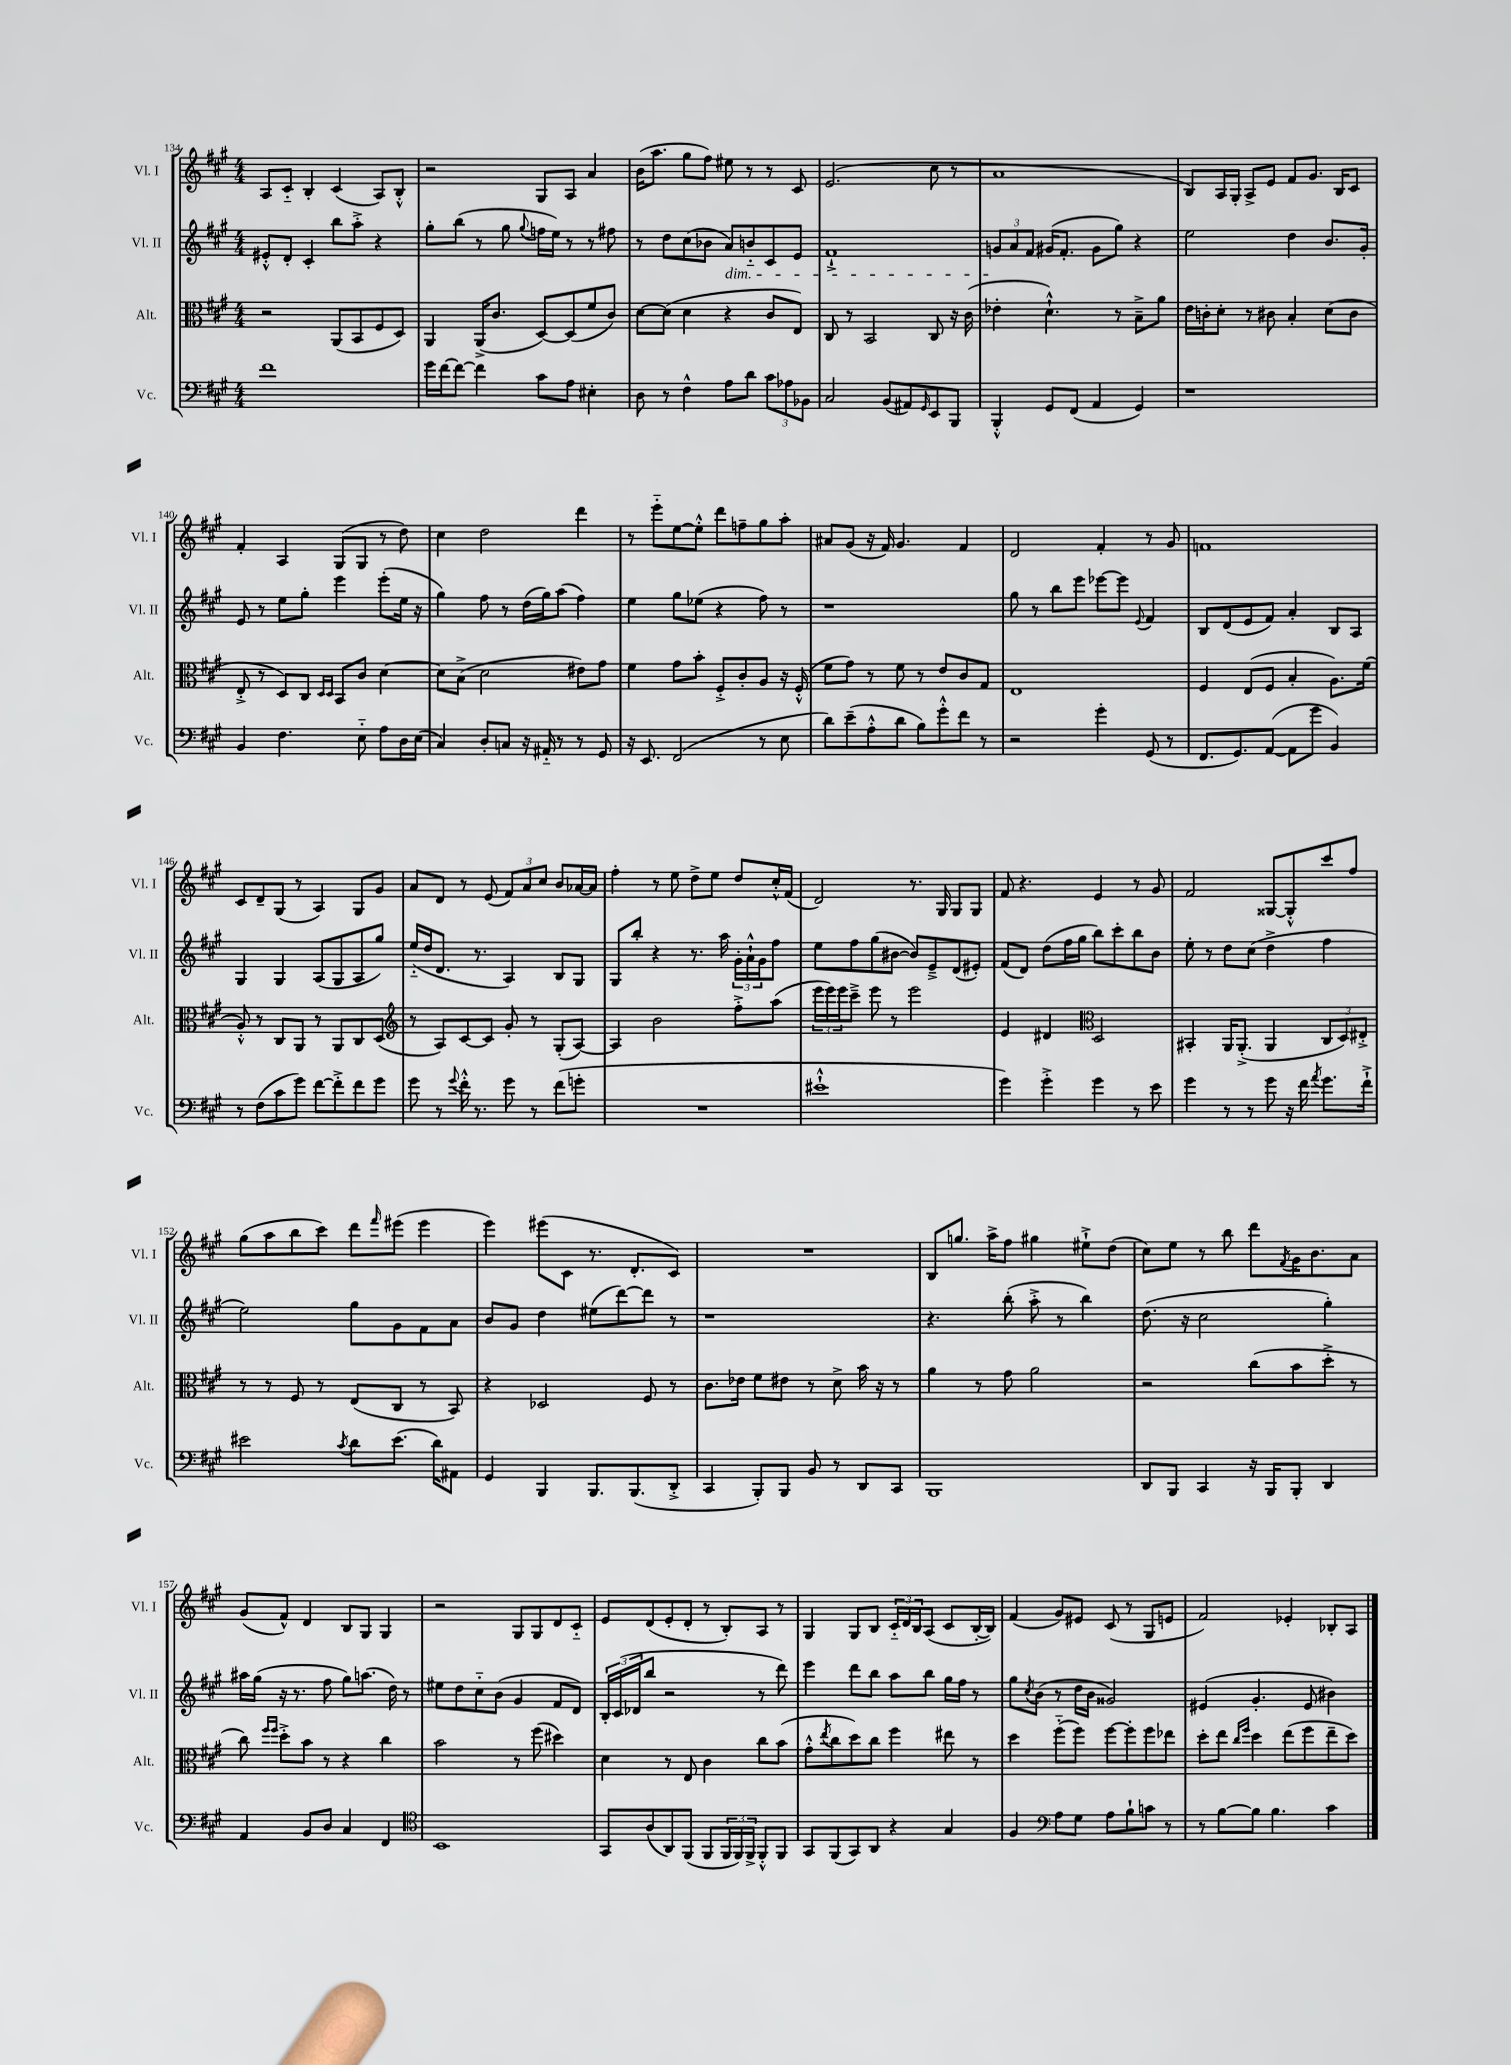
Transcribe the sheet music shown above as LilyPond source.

<<
\new StaffGroup <<
\new Staff = "s0" \with { instrumentName = "Vl. I" shortInstrumentName = "Vl. I" } {
    \clef treble \key a \major \numericTimeSignature \time 4/4
    a8 cis'8-_ b4-. cis'4( a8) b8-.-^ |
    r2 gis8 a8 a'4 |
    b'16( a''8. gis''8 fis''8) eis''8 r8 r8 cis'8 |
    e'2.( cis''8 r8 |
    a'1 |
    b8) a16 gis16-. a8-> e'8 fis'8 gis'8. b16 cis'8 |
    fis'4-. a4 gis8( gis8 r8 d''8) |
    cis''4 d''2 d'''4 |
    r8 e'''8-_ e''8~ e''8-.-^ d'''8 f''8-- gis''8 a''8-. |
    ais'8 gis'8( r16 fis'16) gis'4. fis'4 |
    d'2 fis'4-. r8 gis'8 |
    f'1 |
    cis'8 d'8-- gis8( r8 a4) gis8 gis'8 |
    a'8 d'8 r8 e'8( \tuplet 3/2 { fis'8) a'8 cis''8 } b'8 aes'16~ aes'16 |
    fis''4-. r8 e''8 d''8-> e''8 d''8 cis''16-.-^ fis'16( |
    d'2) r8. gis16 gis8 gis8 |
    fis'8 r4. e'4 r8 gis'8 |
    fis'2 gisis8~ gisis8-.-^ cis'''8 fis''8 |
    gis''8( a''8 b''8 cis'''8) d'''8 \grace { fis'''16 } eis'''8( eis'''4 |
    e'''4) eis'''8( cis'8 r8. d'8.-. cis'8) |
    R1 |
    b8 g''8. a''16-> fis''8 gis''4 eis''8-!-> d''8( |
    cis''8) e''8 r8 b''8 d'''8 \acciaccatura { fis'8 } gis'16 b'8. a'8 |
    gis'8( fis'8-^) d'4 b8 gis8 gis4 |
    r2 gis8 gis8 d'8 cis'8-_ |
    e'8 d'8( e'8-. d'8-. r8 b8-.) a8 r8 |
    gis4 gis8 b8 \tuplet 3/2 { cis'16-_ d'16 b16 } a8( cis'8 b16~-. b16) |
    fis'4( gis'8) eis'8 cis'8( r8 gis8 e'8 |
    fis'2) ees'4-. bes8-. a8 \bar "|." |
}
\new Staff = "s1" \with { instrumentName = "Vl. II" shortInstrumentName = "Vl. II" } {
    \clef treble \key a \major \numericTimeSignature \time 4/4
    eis'8-.-^ d'8-. cis'4-. b''8 a''8-.-> r4 |
    gis''8-. b''8( r8 gis''8 \appoggiatura { gis''8 } f''16 e''16) r8 r8 fis''8 |
    r8 d''8 cis''8( bes'8 a'8\dim) b'8-_ cis'8 e'8 |
    fis'1-!-> |
    \tuplet 3/2 { g'8\! a'8 fis'8 } gis'16( fis'8.-. gis'8 gis''8) r4 |
    e''2 d''4 b'8. gis'16-. |
    e'8 r8 e''8 gis''8-. e'''4 e'''8-.( e''16 r16 |
    gis''4) fis''8 r8 d''16( gis''16) a''8( fis''4) |
    e''4 gis''8 ees''8( r4 fis''8) r8 |
    r1 |
    gis''8 r8 b''8 e'''8 ees'''8~ ees'''8 \appoggiatura { e'8 } fis'4 |
    b8 d'8( e'8 fis'8) a'4-. b8 a8 |
    gis4 gis4 a8( gis8 a8 gis''8) |
    e''16-_( d''16 d'8. r8. a4) b8 gis8 |
    gis8 b''8-. r4 r8. a''16 \tuplet 3/2 { gis'16-. a'16-!-^ gis'16 } fis''8 |
    e''8 fis''8 gis''8( bis'8~ bis'8) e'8---> d'8( eis'8-.) |
    fis'8( d'8) d''8( fis''16 gis''16 b''8) cis'''8-. b''8 b'8 |
    e''8-. r8 d''8 cis''8( d''4-> fis''4 |
    e''2) gis''8 gis'8 fis'8 a'8 |
    b'8 gis'8 d''4 eis''8( d'''8~) d'''8 r8 |
    r1 |
    r4. b''8-.( a''8-.-> r8 b''4) |
    d''8.( r16 cis''2 gis''4-.) |
    ais''16 gis''16( r16 r8. fis''8 gis''8) a''8.( d''16) r8 |
    eis''8 d''8 cis''8-_ b'8( gis'4 fis'8 d'8) |
    \tuplet 3/2 { b16-. cis'16( des'16 } b''8 r2 r8 d'''8) |
    e'''4 d'''8 b''8 a''8 b''8 gis''16 fis''16 r8 |
    gis''8 \acciaccatura { cis''8 } b'8( r8 d''16 b'16 gisis'2) |
    eis'4( gis'4.-. eis'8 bis'4) \bar "|." |
}
\new Staff = "s2" \with { instrumentName = "Alt." shortInstrumentName = "Alt." } {
    \clef alto \key a \major \numericTimeSignature \time 4/4
    r2 a,8( b,8 fis8 d8) |
    a,4 a,16->( cis'8. d8~) d8( fis'8 cis'8) |
    d'8~ d'8( d'4 r4 cis'8 e8) |
    cis8 r8 b,2 cis8 r16 cis'16( |
    ees'4-. d'4.-!-^) r8 b8---> a'8 |
    e'16 c'16-. d'8-. r8 cis'8 b4-. d'8( cis'8 |
    e8-.-> r8 d8) cis8 \grace { d16 d16 } b,8 cis'8 d'4~ |
    d'8 b8->( d'2 eis'8) gis'8 |
    fis'4 gis'8 b'8-. fis8-.-> cis'8-. a8 r16 fis16-.-^( |
    fis'8 gis'8) r8 fis'8 r8 e'8 cis'8 gis8 |
    e1 |
    fis4 e8( fis8 b4-. a8.) fis'16( |
    a8-.-^) r8 cis8 a,8 r8 a,8 cis8 d8( |
    \clef treble r8 a8) cis'8~ cis'8 gis'8-. r8 gis8-.( a8~) |
    a4 b'2 fis''8-.-> a''8( |
    \tuplet 3/2 { e'''16 e'''16) e'''16 } cis'''8---> e'''8 r8 e'''2 |
    e'4 dis'4 \clef alto d2 |
    bis,4-. a,16 a,8.-.->( a,4 \tuplet 3/2 { cis8 d8) eis8-.-> } |
    r8 r8 fis8 r8 e8( cis8 r8 b,8) |
    r4 des2 fis8 r8 |
    cis'8. ees'16 fis'8 eis'8 r8 d'8-> b'16 r16 r8 |
    a'4 r8 gis'8 a'2 |
    r2 cis''8( b'8 d''8-.-> r8 |
    cis''8) \grace { fis''16 fis''16 } d''8-.-> b'8 r8 r4 cis''4 |
    b'2 r8 fis''8( dis''4) |
    d'4 r8 e8 cis'4 cis''8 b'8( |
    gis'8-.-^ \acciaccatura { e''8 } cis''8 d''8) cis''8 fis''4 eis''8 r8 |
    d''4 fis''8-_( fis''8) fis''8~ fis''8-. fis''8 ees''8 |
    d''8-. e''8 \grace { cis''16 fis''16 } d''4 e''8( fis''8 e''8-- d''8) \bar "|." |
}
\new Staff = "s3" \with { instrumentName = "Vc." shortInstrumentName = "Vc." } {
    \clef bass \key a \major \numericTimeSignature \time 4/4
    fis'1 |
    gis'16 fis'16~ fis'8~ fis'4 cis'8 a8 eis4-. |
    d8 r8 fis4-^ a8 d'8 \tuplet 3/2 { cis'8 aes8 bes,8 } |
    cis2 b,8( ais,8) \grace { gis,16 } e,8 b,,8 |
    b,,4-.-^ gis,8 fis,8( a,4 gis,4) |
    r1 |
    b,4 fis4. e8-_ a8 d16 e16( |
    cis4) d8-. c8 r16 ais,16-_ r8 r8 gis,8 |
    r16 e,8. fis,2( r8 e8 |
    d'8) e'8--( a8-.-^ d'8 b8) gis'8-.-^ fis'8 r8 |
    r2 gis'4-. gis,8( r8 |
    fis,8. gis,8.) a,8~( a,8 gis'8 b,4) |
    r8 fis8( cis'8 gis'8) fis'8~ fis'8-.-> fis'8 gis'8 |
    gis'8 r8 \appoggiatura { gis'8 } fis'16-.-^ r8. gis'8 r8 fis'8( g'8-. |
    R1 |
    eis'1-!-^ |
    gis'4) gis'4-.-> gis'4 r8 e'8 |
    gis'4 r8 r8 gis'8 r16 fis'16 \acciaccatura { a'8 } gis'8. fis'16-!-> |
    eis'2 \acciaccatura { cis'8 } d'8 eis'8.( d'16) ais,8 |
    gis,4 b,,4 b,,8. b,,8.( d,8-.-> |
    cis,4 b,,8-.) b,,8 b,8 r8 d,8 cis,8 |
    b,,1 |
    d,8 b,,8 cis,4 r16 b,,16 b,,8-. d,4 |
    a,4 b,8 d8 cis4 fis,4 |
    \clef tenor b,1 |
    gis,8 a8( a,8) fis,8( fis,8 \tuplet 3/2 { fis,16 fis,16) fis,16-> } fis,8-.-^ fis,8 |
    gis,8 fis,8( gis,8) a,8 r4 gis4 |
    fis4 \clef bass a8 gis8 a8 b8-! c'8 r8 |
    r8 b8~ b8 b4. cis'4 \bar "|." |
}
>>
>>
\layout { \context { \Score currentBarNumber = #134 } }
